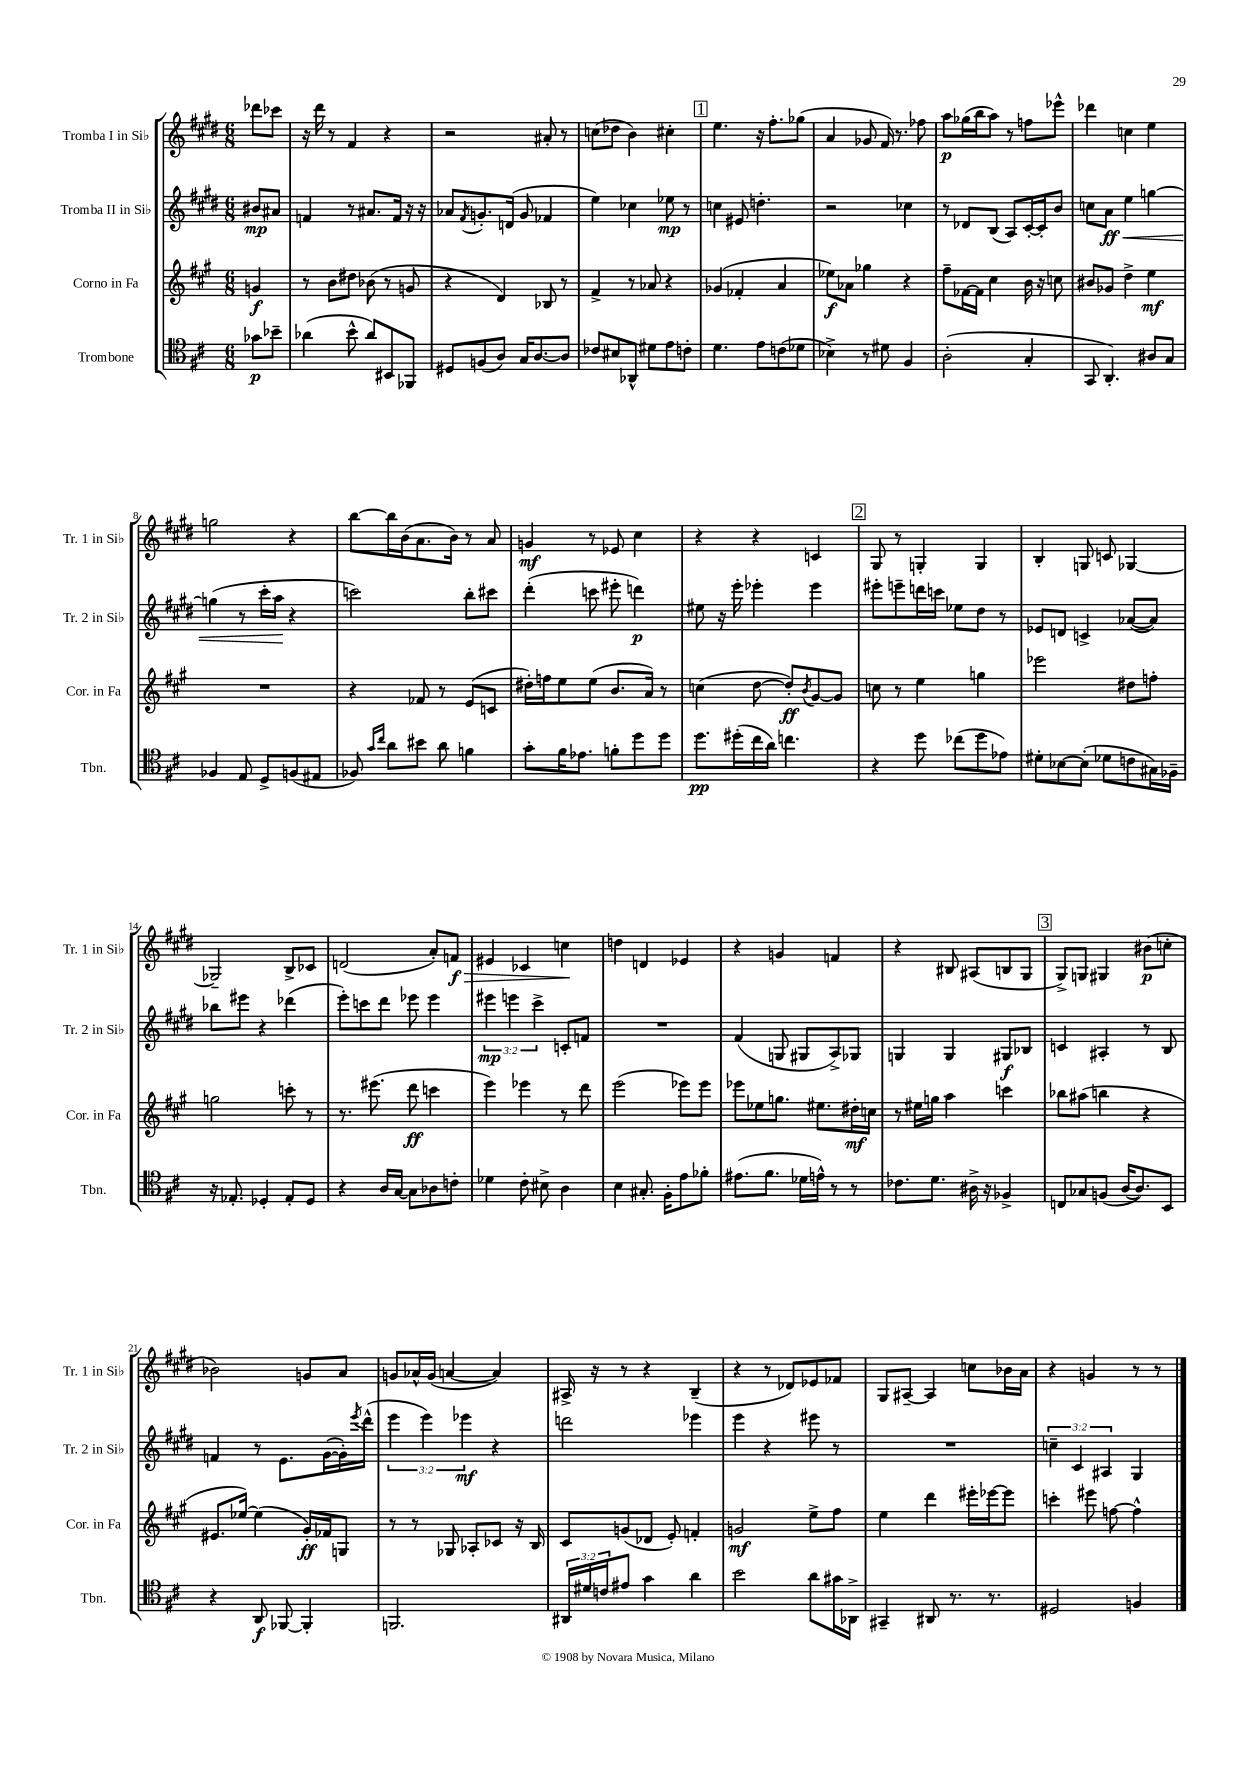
<<
\new StaffGroup <<
\new Staff = "s0" \with { instrumentName = "Tromba I in Sib" shortInstrumentName = "Tr. 1 in Sib" } {
    \clef treble \key e \major \numericTimeSignature \time 6/8 \partial 4
    des'''8 ces'''8 |
    r16 dis'''16 r8 fis'4 r4 |
    r2 ais'8-. r8 |
    c''8( des''8 b'4) cis''4-. |
    \mark \markup { \box "1" } e''4. r16 fis''8.-. ges''8( |
    a'4 ges'8 fis'16) r8. fes''8 |
    a''8\p ges''16( b''16 a''8) r8 f''8 ees'''8-^ |
    des'''4 c''4 e''4 |
    g''2 r4 |
    b''8~ b''16 b'16( a'8. b'16) r8 a'8 |
    g'4\mf r8 ees'8 cis''4 |
    r4 r4 c'4 |
    \mark \markup { \box "2" } gis8 r8 g4-. g4 |
    b4-. g8 c'8 ges4~ |
    ges2-- b8-> ces'8 |
    d'2( a'8-.) f'8\f\> |
    eis'4 ces'4 c''4\! |
    d''4 d'4 ees'4 |
    r4 g'4 f'4 |
    r4 bis8 ais8( b8 gis8 |
    \mark \markup { \box "3" } gis8->) g8 gis4 bis'8\p( c''8-. |
    bes'2) g'8 a'8 |
    g'8 aes'16-^ g'16( a'4~ a'4) |
    ais16-> r16 r8 r4 b4--( |
    r4 r8 des'8) ees'8 fes'8 |
    gis8 ais8~-- ais4 c''8 bes'16 a'16 |
    r4 g'4 r8 r8 \bar "|." |
}
\new Staff = "s1" \with { instrumentName = "Tromba II in Sib" shortInstrumentName = "Tr. 2 in Sib" } {
    \clef treble \key e \major \numericTimeSignature \time 6/8 \override Staff.TupletNumber.text = #tuplet-number::calc-fraction-text \partial 4
    bis'8\mp ais'8 |
    f'4 r8 ais'8. f'16 r16 r16 |
    aes'8 \acciaccatura { fis'8 } g'8.-. d'16( g'8 fes'4 |
    e''4) ces''4 ees''8\mp r8 |
    \mark \markup { \box "1" } c''4 eis'8 d''4.-. |
    r2 ces''4 |
    r8 des'8 b8( a8) cis'16~-. cis'16-. b'8 |
    c''8 a'8\ff\< e''4 g''4~ |
    g''4( r8 cis'''16-. a''16\! r4 |
    c'''2) b''8-. cis'''8 |
    dis'''4-.( c'''8 eis'''8-. d'''4\p) |
    eis''8 r16 e'''16-. ees'''4-. ees'''4 |
    \mark \markup { \box "2" } eis'''8-. e'''8-- d'''16 c'''16 ees''8 dis''8 r8 |
    ees'8 d'8 c'4-> aes'8~( aes'8) |
    bes''8 eis'''8 r4 des'''4( |
    e'''8-.) c'''8 dis'''8 ees'''8 ees'''4 |
    \tuplet 3/2 { eis'''4\mp e'''4 cis'''4-> } c'8-. f'8 |
    R2. |
    fis'4( g8 gis8 a8->) ges8 |
    g4 g4 gis8\f bes8 |
    \mark \markup { \box "3" } c'4 ais4-. r8 b8 |
    f'4 r8 e'8. gis'16~( gis'16-.) \acciaccatura { e'''8 } dis'''16-^( |
    \tuplet 3/2 { e'''4 e'''4) ees'''4\mf } r4 |
    d'''2 ees'''4 |
    e'''4 r4 eis'''8 r8 |
    R2. |
    \tuplet 3/2 { c''4-- cis'4 ais4 } gis4 \bar "|." |
}
\new Staff = "s2" \with { instrumentName = "Corno in Fa" shortInstrumentName = "Cor. in Fa" } {
    \clef treble \key a \major \numericTimeSignature \time 6/8 \partial 4
    g'4\f |
    r8 b'8 dis''8 bes'8( r8 g'8 |
    r4 d'4) bes8 r8 |
    fis'4-> r8 aes'8 r4 |
    \mark \markup { \box "1" } ges'4( fes'4-. a'4 |
    ees''8\f) aes'8 ges''4 r4 |
    fis''8-- fes'16~ fes'16 cis''4 b'16 r16 c''8 |
    bis'8 ges'8 d''4-> e''4\mf |
    R2. |
    r4 fes'8 r8 e'8( c'8 |
    dis''16-.) f''16 e''8 e''8( b'8. a'16) r8 |
    c''4( d''8~ d''8-.\ff) \acciaccatura { b'8 } gis'8~ gis'8 |
    \mark \markup { \box "2" } c''8 r8 e''4 g''4 |
    ees'''2 dis''8 f''8-. |
    g''2 c'''8-. r8 |
    r8. eis'''8.( d'''8\ff c'''4 |
    e'''4) ees'''4 r8 d'''8 |
    e'''2( ees'''8) ees'''8 |
    ees'''8 ees''8 g''8. eis''8. dis''16-.\mf c''16 |
    r8 eis''16 g''16 a''4 c'''4 |
    \mark \markup { \box "3" } bes''8 ais''8( b''4 r4 |
    eis'8. ees''16~) ees''4( gis'16-.\ff) fes'16 g8 |
    r8 r8 ges8 aes8-. ces'8 r16 b16 |
    cis'8 g'8( des'8 e'8-.) f'4-. |
    g'2\mf e''8-> fis''8 |
    e''4 d'''4 eis'''16-. ees'''16~ ees'''8 |
    c'''4-. eis'''8 f''8~ f''4-^ \bar "|." |
}
\new Staff = "s3" \with { instrumentName = "Trombone" shortInstrumentName = "Tbn." } {
    \clef tenor \key d \major \numericTimeSignature \time 6/8 \override Staff.TupletNumber.text = #tuplet-number::calc-fraction-text \partial 4
    ges'8\p bes'8-- |
    aes'4( b'8-^ aes'8) bis,8 fes,8 |
    dis8 f8( a8) g16 a8.~ a8 |
    ces'8 bis8 aes,8-^ dis'8 e'8 c'8-. |
    \mark \markup { \box "1" } d'4. e'8 c'8( des'8 |
    bes4->) r8 dis'8 fis4 |
    a2-.( g4-. |
    g,8 a,4.-.) ais8 g8 |
    fes4 e8 d8-> f8( eis8 |
    fes8) \grace { g'16 cis''16 } a'8 bis'8 a'8 f'4 |
    g'8-. fis'16 ees'8. f'8-. d''8 d''8 |
    d''8.\pp dis''16-.( cis''16 a'16) c''4. |
    \mark \markup { \box "2" } r4 d''8 ces''8( d''8 ees'8) |
    dis'8-. bes8~ bes8-.( des'8 c'8 gis16) fes16-- |
    r16 ees8.-. des4-. ees8-. des8 |
    r4 a16 g16~ g8 aes8 c'8-. |
    des'4 cis'8-. bis8-> a4 |
    b4 gis8.-. fis16-. e'8 fes'8-. |
    eis'8.( fis'8. des'16 e'16-^) r8 r8 |
    ces'8. d'8. ais16-> r16 fes4-> |
    \mark \markup { \box "3" } c8 ges8 f8( a16~ a8.) b,8 |
    r4 a,8\f fes,8~ fes,4-. |
    f,2. |
    \tuplet 3/2 { ais,16 dis'16 c'16 } eis'8 g'4 a'4 |
    b'2 a'8 gis'16 aes,16-> |
    gis,4-- ais,8 r8. r8. |
    dis2 f4 \bar "|." |
}
>>
>>
